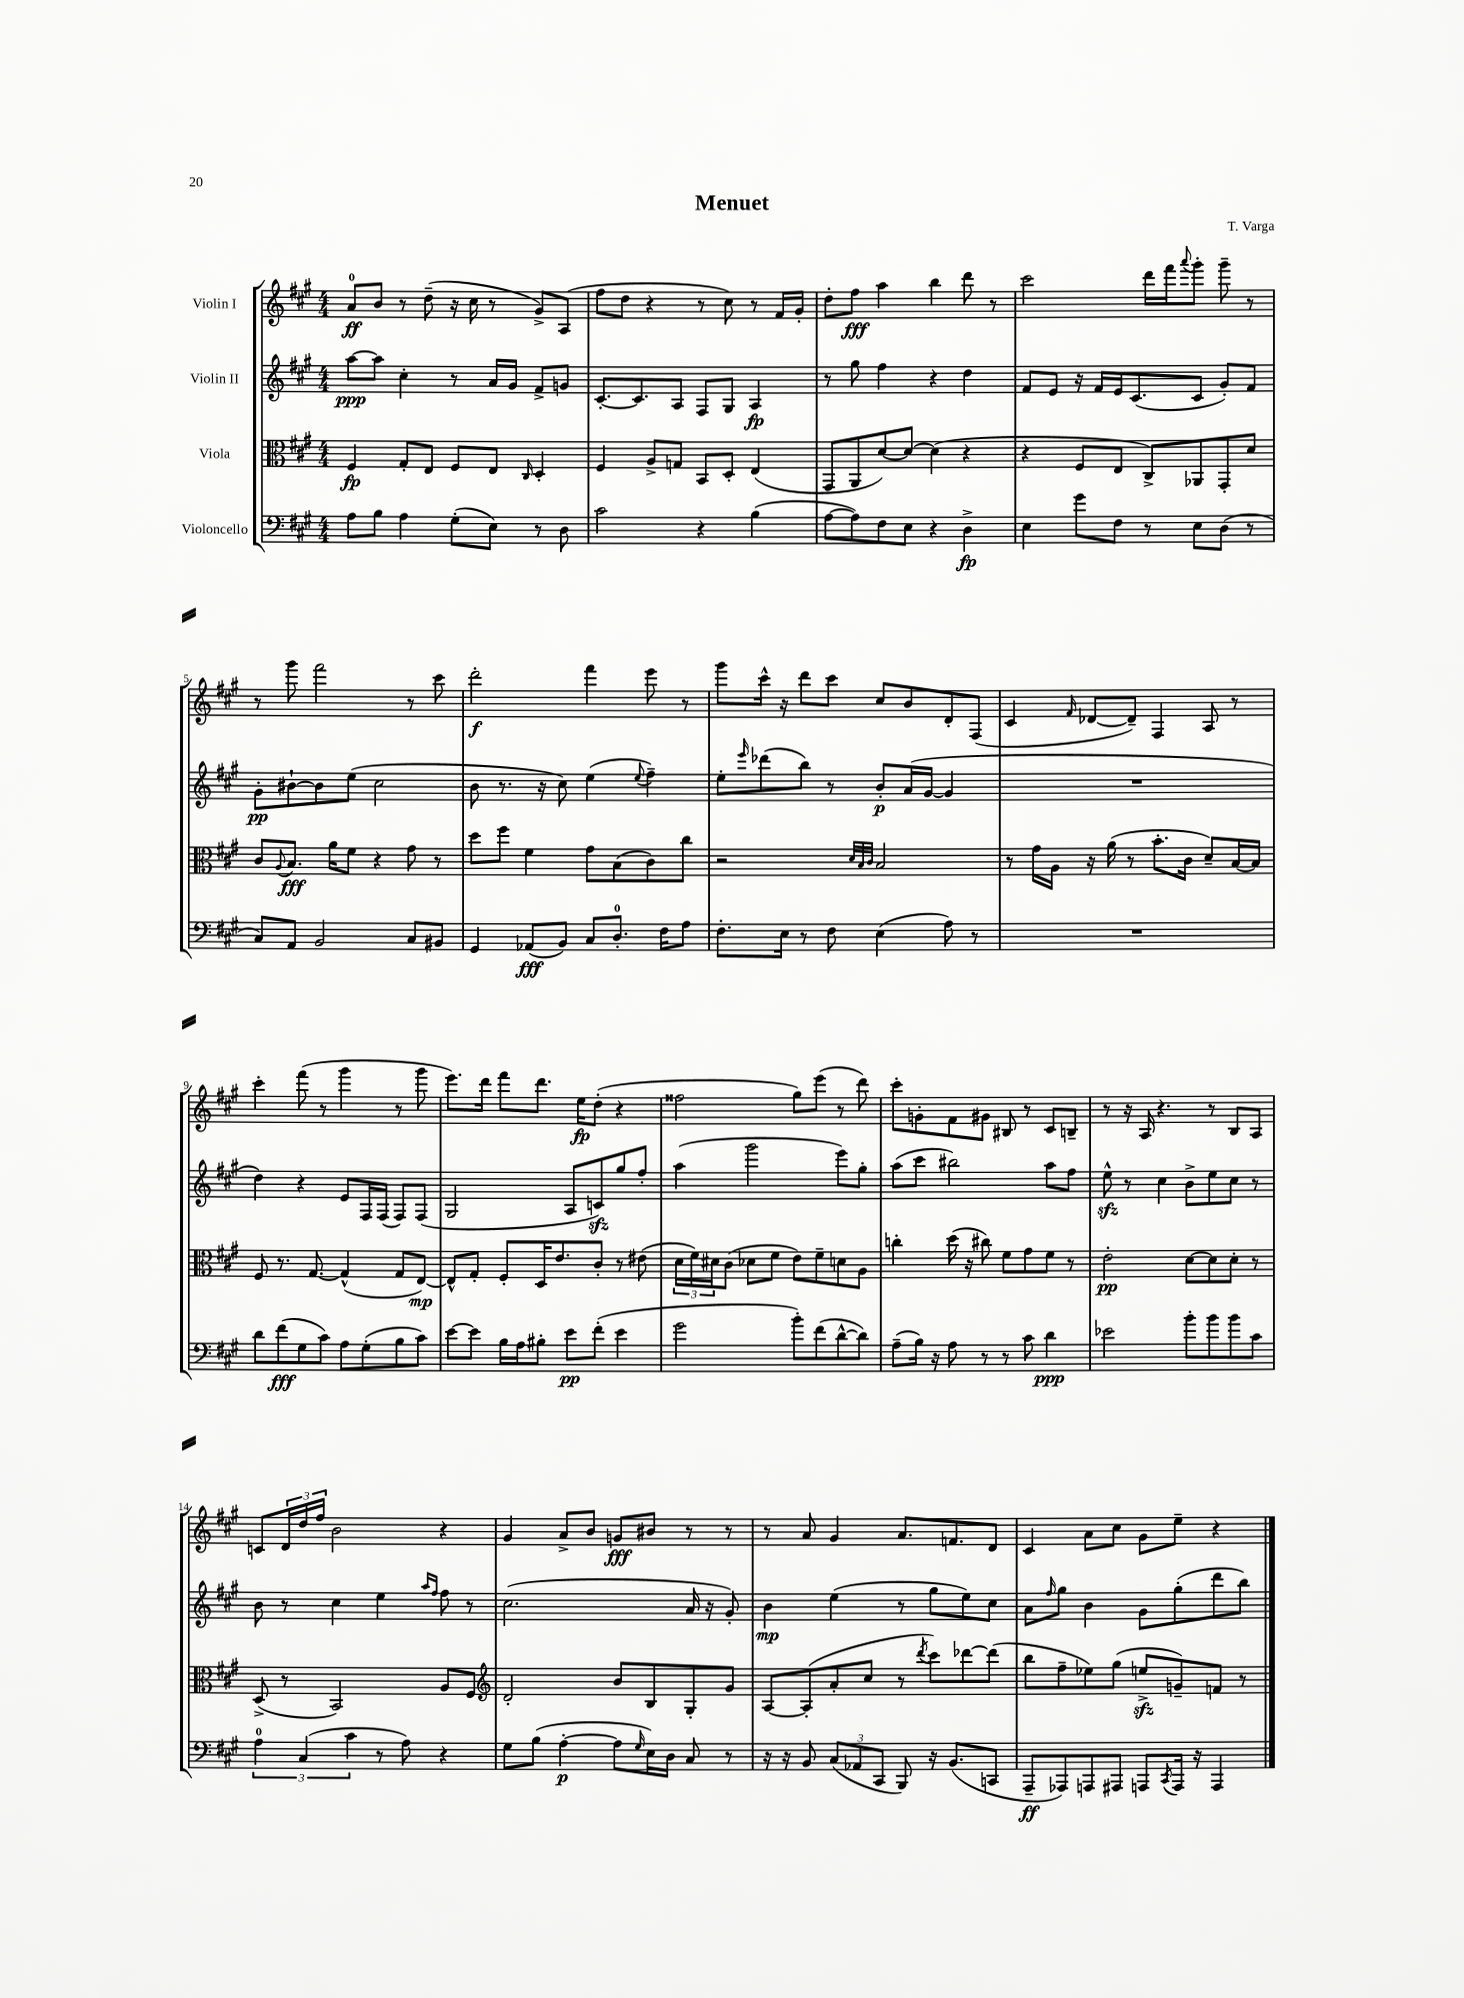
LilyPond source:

\header { title = "Menuet" composer = "T. Varga" }
<<
\new StaffGroup <<
\new Staff = "s0" \with { instrumentName = "Violin I" } {
    \clef treble \key a \major \numericTimeSignature \time 4/4
    a'8-0\ff b'8 r8 d''8--( r16 cis''16 r8 gis'8->) a8( |
    fis''8 d''8 r4 r8 cis''8) r8 fis'16 gis'16-. |
    d''8-. fis''8\fff a''4 b''4 d'''8 r8 |
    cis'''2 d'''16 fis'''16 \appoggiatura { a'''8 } gis'''8-. gis'''8-- r8 |
    r8 gis'''8 fis'''2 r8 cis'''8 |
    d'''2-.\f fis'''4 e'''8 r8 |
    gis'''8 cis'''16-^ r16 d'''8 cis'''8 cis''8 b'8 d'8-. fis8( |
    cis'4 \grace { fis'16 } des'8~ des'8--) fis4 a8 r8 |
    cis'''4-. fis'''8( r8 gis'''4 r8 gis'''8 |
    e'''8.) d'''16 fis'''8 d'''8. e''16\fp d''8-.( r4 |
    fisis''2 gis''8) e'''8( r8 d'''8) |
    cis'''8-. g'8-. fis'8 gis'8 bis8 r8 cis'8 b8-- |
    r8 r16 a16 r4. r8 b8 a8 |
    c'8 \tuplet 3/2 { d'16 d''16 fis''16 } b'2 r4 |
    gis'4 a'8-> b'8 g'8\fff bis'8 r8 r8 |
    r8 a'8 gis'4 a'8. f'8. d'8 |
    cis'4 a'8 cis''8 gis'8 e''8-- r4 \bar "|." |
}
\new Staff = "s1" \with { instrumentName = "Violin II" } {
    \clef treble \key a \major \numericTimeSignature \time 4/4
    a''8~\ppp a''8 cis''4-. r8 a'16 gis'16 fis'8-> g'8 |
    cis'8.~-. cis'8. a8 fis8 gis8 a4\fp |
    r8 gis''8 fis''4 r4 d''4 |
    fis'8 e'8 r16 fis'16 e'16 cis'8.( cis'8 gis'8-.) fis'8 |
    gis'8-.\pp bis'8~-! bis'8 e''8( cis''2 |
    b'8 r8. r16 cis''8) e''4( \appoggiatura { e''8 } fis''4--) |
    e''8-. \grace { e'''16 } des'''8( b''8) r8 b'8-.\p a'16( gis'16~ gis'4 |
    R1 |
    d''4) r4 e'8 fis16 fis16( fis8) fis8( |
    gis2 a8 c'8\sfz) gis''8 fis''8-. |
    a''4( gis'''2 e'''8) gis''8-. |
    a''8( cis'''8 bis''2) a''8 fis''8 |
    e''8-^\sfz r8 cis''4 b'8-> e''8 cis''8 r8 |
    b'8 r8 cis''4 e''4 \grace { a''16 fis''16 } fis''8 r8 |
    cis''2.( a'16 r16 gis'8-.) |
    b'4\mp e''4( r8 gis''8 e''8) cis''8 |
    a'8 \grace { fis''16 } gis''8 b'4 gis'8 gis''8-.( d'''8 b''8) \bar "|." |
}
\new Staff = "s2" \with { instrumentName = "Viola" } {
    \clef alto \key a \major \numericTimeSignature \time 4/4
    fis4\fp gis8-. e8 fis8 e8 \grace { cis16 } d4-. |
    fis4 a8-> g8 b,8 d8-. e4( |
    gis,8 a,8 d'8~) d'8~ d'4( r4 |
    r4 fis8 e8 cis8->) aes,8 gis,8-. d'8 |
    cis'8 \appoggiatura { a8 } b8.\fff a'16 fis'8 r4 gis'8 r8 |
    d''8 fis''8 fis'4 gis'8 b8( cis'8) cis''8 |
    r2 \grace { d'32 b32 cis'32 } b2 |
    r8 gis'16 a16 r16 a'16( r8 b'8.-. cis'16 d'8--) b16~ b16 |
    fis8 r8. gis8.~ gis4-^( gis8 e8~\mp) |
    e8-^ gis8-. fis8-. d16 e'8. cis'8-. r8 eis'8( |
    \tuplet 3/2 { d'16 fis'16) dis'16 } cis'8( des'8 fis'8 e'8) fis'8-- d'8 a8 |
    c''4-. d''16( r16 cis''8) fis'8 gis'8 fis'8 r8 |
    e'2-.\pp d'8~ d'8 d'8-. r8 |
    d8->( r8 b,2) a8 fis8 |
    \clef treble d'2-. b'8 b8 gis8-. gis'8 |
    a8~ a8-.( a'8-. cis''8 r8 \acciaccatura { d'''8 } cis'''8) des'''8~ des'''8( |
    b''8 fis''8-- ees''8) gis''8( e''8->\sfz g'8--) f'8 r8 \bar "|." |
}
\new Staff = "s3" \with { instrumentName = "Violoncello" } {
    \clef bass \key a \major \numericTimeSignature \time 4/4
    a8 b8 a4 gis8-.( e8) r8 d8 |
    cis'2 r4 b4( |
    a8~ a8) fis8 e8 r4 d4->\fp |
    e4 gis'8 fis8 r8 e8 d8( r8 |
    cis8) a,8 b,2 cis8 bis,8 |
    gis,4 aes,8\fff( b,8) cis8 d8.-0-. fis16 a8 |
    fis8.-. e16 r8 fis8 e4( a8) r8 |
    R1 |
    d'8 fis'8\fff( gis8 cis'8) a8 gis8-.( b8 cis'8) |
    e'8~ e'8 b16 a16 bis8-. e'8\pp fis'8-.( e'4 |
    gis'2 b'8-.) fis'8( d'8~-^ d'8) |
    a8--( b16) r16 a8 r8 r8 cis'8 d'4\ppp |
    ees'2 b'8-. b'8 b'8 cis'8 |
    \tuplet 3/2 { a4-0 cis4( cis'4 } r8 a8) r4 |
    gis8 b8( a4~-.\p a8 \grace { gis16 } e16) d16 cis8 r8 |
    r16 r16 b,8 \tuplet 3/2 { cis8( aes,8 cis,8 } b,,8) r16 b,8.( c,8 |
    a,,8--\ff aes,,8) a,,8 ais,,8 a,,8 \acciaccatura { cis,8 } a,,16 r16 a,,4 \bar "|." |
}
>>
>>
